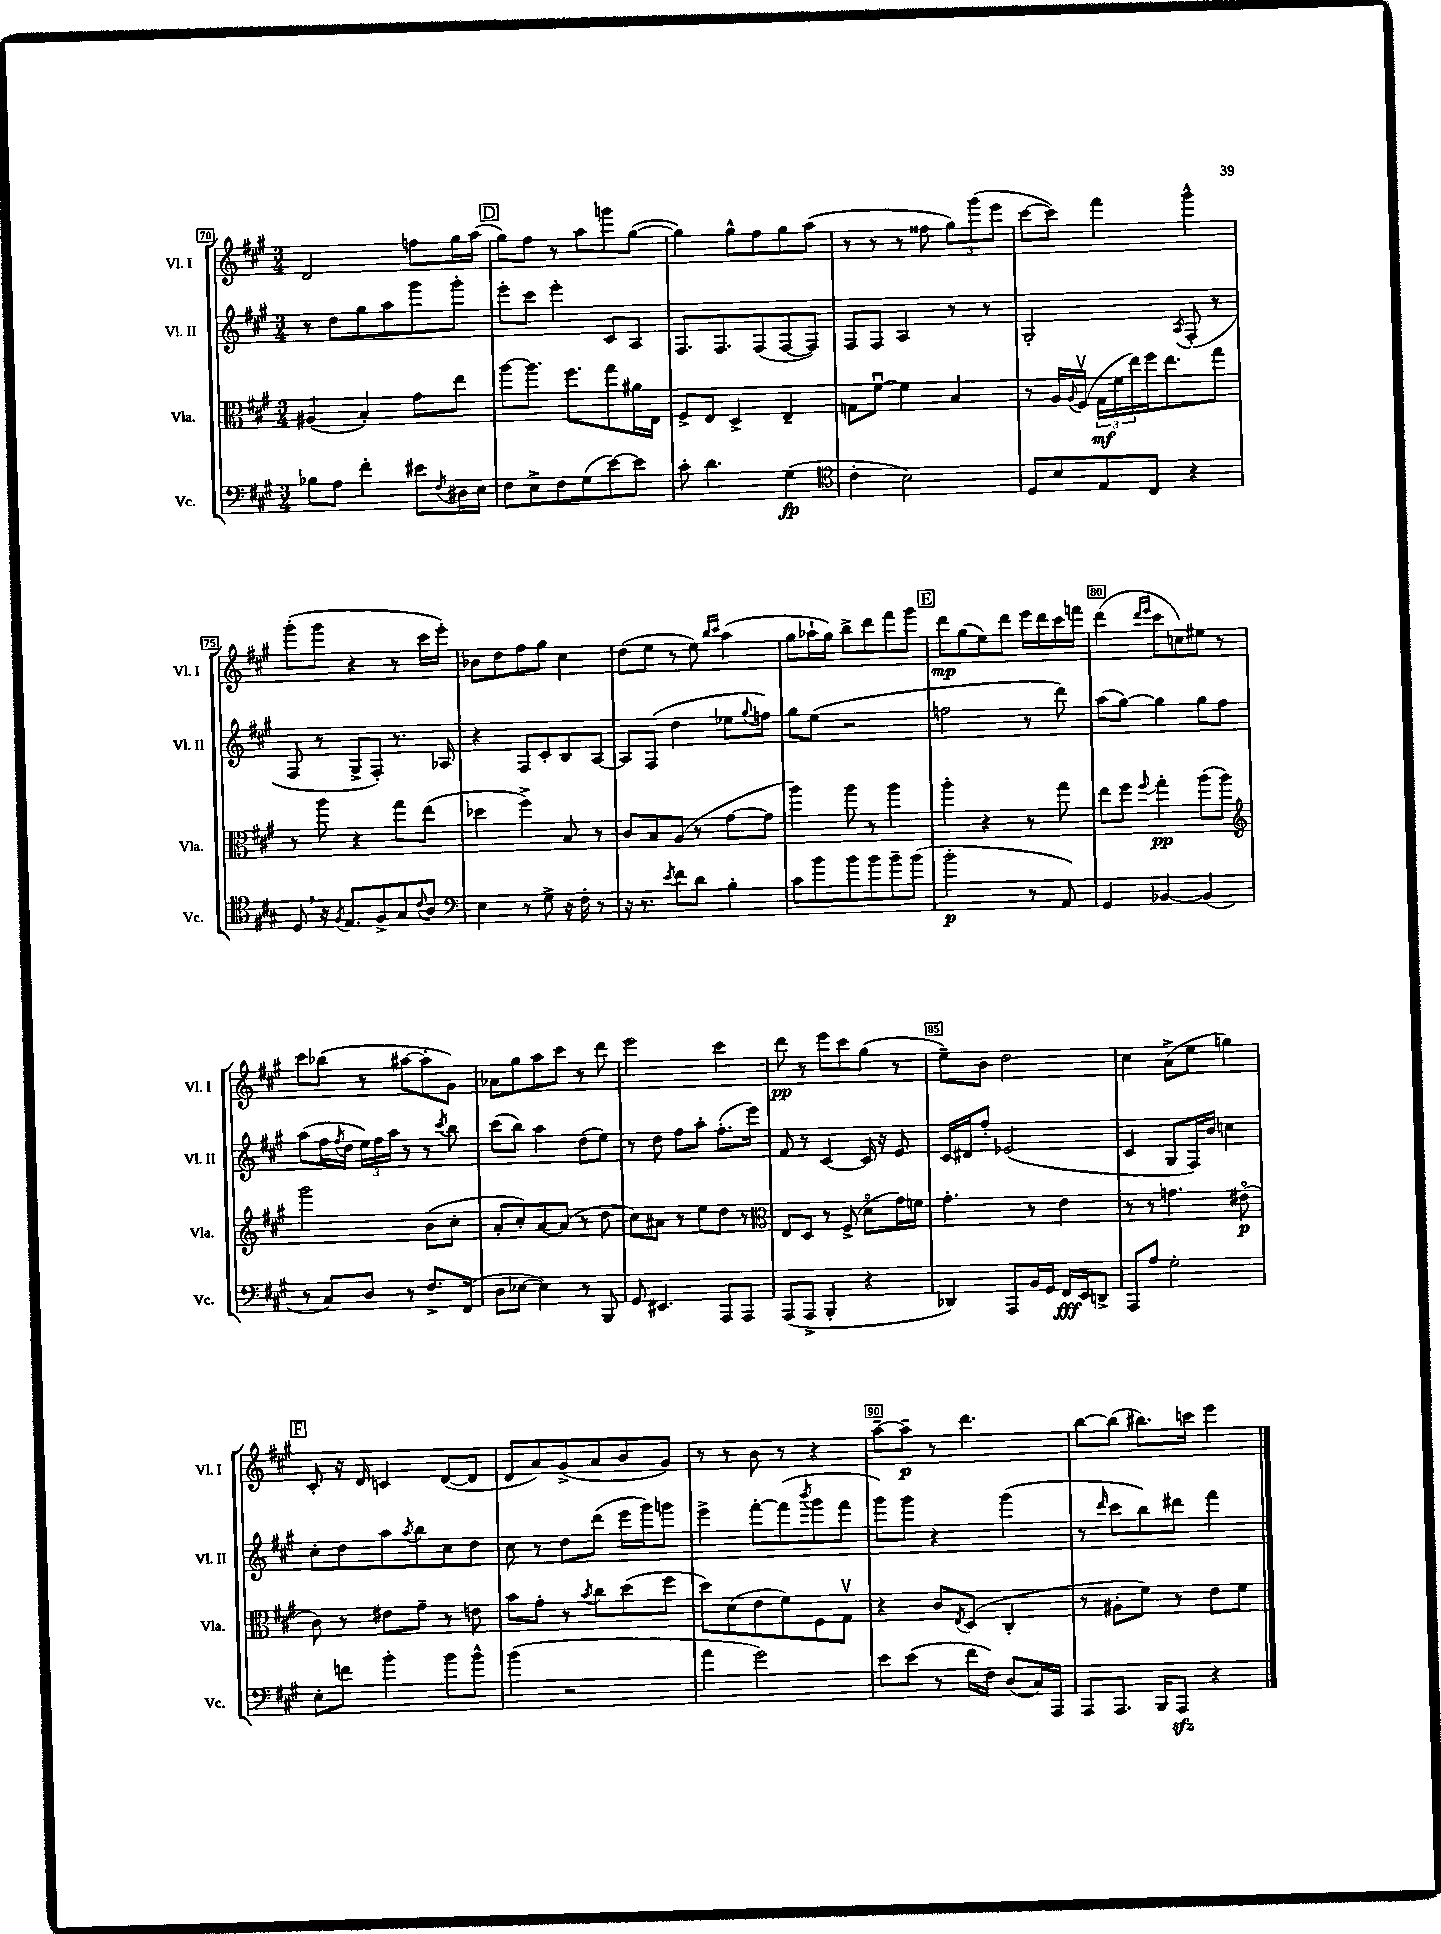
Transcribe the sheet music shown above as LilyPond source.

<<
\new StaffGroup <<
\new Staff = "s0" \with { instrumentName = "Vl. I" shortInstrumentName = "Vl. I" } {
    \clef treble \key a \major \numericTimeSignature \time 3/4
    d'2 f''8 gis''16 a''16( |
    \mark \markup { \box "D" } gis''8) fis''8 r8 a''8 g'''8 gis''8~( |
    gis''4) gis''8-^ fis''8 gis''8 a''8( |
    r8 r8 r8 fisis''8 \tuplet 3/2 { gis''8) gis'''8( e'''8 } |
    cis'''8~ cis'''8) fis'''4 gis'''4-^ |
    gis'''8-.( gis'''8 r4 r8 cis'''16 e'''16-.) |
    bes'8 d''8 fis''8 gis''8 cis''4 |
    d''8( e''8 r8 e''8) \grace { b''16 cis'''16 } a''4( |
    gis''8 aes''16-! gis''16) b''8-> d'''8 fis'''8 gis'''8 |
    \mark \markup { \box "E" } d'''8\mp gis''8( e''8) d'''8 e'''16 d'''16 cis'''16 f'''16 |
    d'''4( \grace { d'''16 e'''16 } cis'''8 c''8) eis''8 r8 |
    cis'''8 bes''8( r8 ais''8~ ais''8-. gis'8) |
    aes'8 gis''8 a''8 cis'''8 r8 d'''8 |
    e'''2 cis'''4 |
    d'''8\pp r8 e'''8 cis'''8 gis''8( r8 |
    e''8--) b'8 d''2 |
    cis''4 a'8->( e''8 g''4) |
    \mark \markup { \box "F" } cis'8-. r16 d'16 c'4 d'8~( d'8 |
    d'8 a'8) gis'8->( a'8 b'8 gis'8) |
    r8 r8 b'8 r8 r4 |
    a''8~-- a''8--\p r8 d'''4. |
    b''8~ b''8( bis''8.) c'''16 e'''4 \bar "|." |
}
\new Staff = "s1" \with { instrumentName = "Vl. II" shortInstrumentName = "Vl. II" } {
    \clef treble \key a \major \numericTimeSignature \time 3/4
    r8 d''8 gis''8 a''8 gis'''8 gis'''8-. |
    \mark \markup { \box "D" } e'''8-. cis'''8 e'''4-. cis'8 a8 |
    fis8. fis8. fis8( fis8~ fis8) |
    fis8 fis8 a4 r8 r8 |
    gis2-. \acciaccatura { a8 } fis8-.( r8 |
    fis8 r8 gis8-> fis8-.) r8. aes16 |
    r4 fis8 cis'8-. b8 a8~ |
    a8 fis8( d''4 ees''8 \appoggiatura { gis''8 } f''8) |
    gis''8 e''8( r2 |
    \mark \markup { \box "E" } f''2 r8 d'''8) |
    a''8( gis''8~) gis''4 gis''8 fis''8 |
    a''8( fis''16 \acciaccatura { fis''8 } d''16 \tuplet 3/2 { e''16) fis''16 a''16 } r8 r8 \acciaccatura { cis'''8 } b''8 |
    cis'''8( b''8) a''4 d''8( e''8) |
    r8 d''8 fis''8 a''8-. fis''8.-.( e'''16) |
    fis'8 r8 cis'4~ cis'16 r16 e'8 |
    cis'16 dis'16 fis''8-. ees'2( |
    cis'4 gis8 fis16) b'16 c''4 |
    \mark \markup { \box "F" } cis''8-. d''8 a''8 \acciaccatura { a''8 } b''8 cis''8 d''8 |
    cis''8 r8 d''8 d'''8( e'''16 gis'''16) g'''8 |
    e'''4-> fis'''8~-. fis'''8( \acciaccatura { b'''8 } gis'''8 fis'''8 |
    gis'''8) gis'''8 r4 gis'''4( |
    r8 \grace { d'''16 } cis'''8 b''8) dis'''8 fis'''4 \bar "|." |
}
\new Staff = "s2" \with { instrumentName = "Vla." shortInstrumentName = "Vla." } {
    \clef alto \key a \major \numericTimeSignature \time 3/4
    ais4( b4-.) gis'8 e''8 |
    \mark \markup { \box "D" } a''8~ a''8. fis''8. gis''8 ais'16 e16 |
    fis8-> e8 d4-> e4-- |
    g8 fis'8~\downbow fis'4 b4 |
    r8 a16 \appoggiatura { a8 } fis16\upbow( \tuplet 3/2 { gis16\mf fis'16 e''16) } fis''16 e''8. gis''8 |
    r8 a''8 r4 gis''8 e''8( |
    des''4 fis''4->) b8 r8 |
    cis'8 b8 a8( r8 gis'8~ gis'8 |
    a''4) a''8 r8 a''4 |
    \mark \markup { \box "E" } a''4-. r4 r8 gis''8 |
    e''8 fis''8 \appoggiatura { fis''8 } gis''4-.\pp a''8( a''8) |
    \clef treble gis'''2 b'8( cis''8-. |
    a'8-. cis''8-.) a'8~ a'8( r8 d''8 |
    cis''8) ais'8 r8 e''8 d''8 r8 |
    \clef alto e8 d8 r8 fis8->( d'8\flageolet gis'16) f'16 |
    gis'4.-. r8 e'4 |
    r8 r8 g'4. eis'8\flageolet\p( |
    \mark \markup { \box "F" } cis'8) r8 eis'8 gis'8-- r8 e'8 |
    b'8 gis'8-. r8 \acciaccatura { b'8 } cis''8 d''8( fis''8 |
    d''8) d'8( e'8 fis'8) fis8 gis8\upbow |
    r4 cis'8 \acciaccatura { e8 } d8( cis4-. |
    r8 ais8-. fis'8) r8 e'8 fis'8 \bar "|." |
}
\new Staff = "s3" \with { instrumentName = "Vc." shortInstrumentName = "Vc." } {
    \clef bass \key a \major \numericTimeSignature \time 3/4
    bes8 a8 fis'4-. eis'8 \acciaccatura { fis8 } dis16 e16 |
    \mark \markup { \box "D" } fis8 e8-> fis8 gis8( e'8~) e'8 |
    cis'8-. d'4. gis4\fp( |
    \clef tenor cis'4-. b2) |
    d8 b8 e8 cis8 r4 |
    d8 \breathe r16 \acciaccatura { fis8 } e8. fis8-> gis8 \appoggiatura { cis'8 } a8 |
    \clef bass e4 r8 gis8-> r16 fis16-. r8 |
    r16 r8. \acciaccatura { e'8 } fis'8 d'8 b4-. |
    cis'8 b'8 b'8 b'8 b'8-- b'8( |
    \mark \markup { \box "E" } b'2-.\p r8 a,8) |
    gis,4 bes,4~ bes,4( |
    r8 cis8) d8 r8 fis8.-> fis,16( |
    d8 ees8~ ees4) r8 b,,8 |
    gis,8 eis,4. a,,8 a,,8 |
    a,,8( a,,8-> b,,4-. r4 |
    des,4) a,,8 b,16 gis,16 fis,16\fff e,16 d,8-> |
    a,,8 a8 gis2-. |
    \mark \markup { \box "F" } e8-. f'8 b'4-. b'8 b'8-^ |
    b'4( r2 |
    a'4 gis'2) |
    e'8 e'8( r8 fis'16 fis16) d8( cis16) a,,16 |
    a,,8 a,,8. b,,16 a,,8\sfz r4 \bar "|." |
}
>>
>>
\layout { \context { \Score currentBarNumber = #70 \override BarNumber.break-visibility = ##(#f #t #t) barNumberVisibility = #(every-nth-bar-number-visible 5) \override BarNumber.stencil = #(make-stencil-boxer 0.1 0.3 ly:text-interface::print) } }
